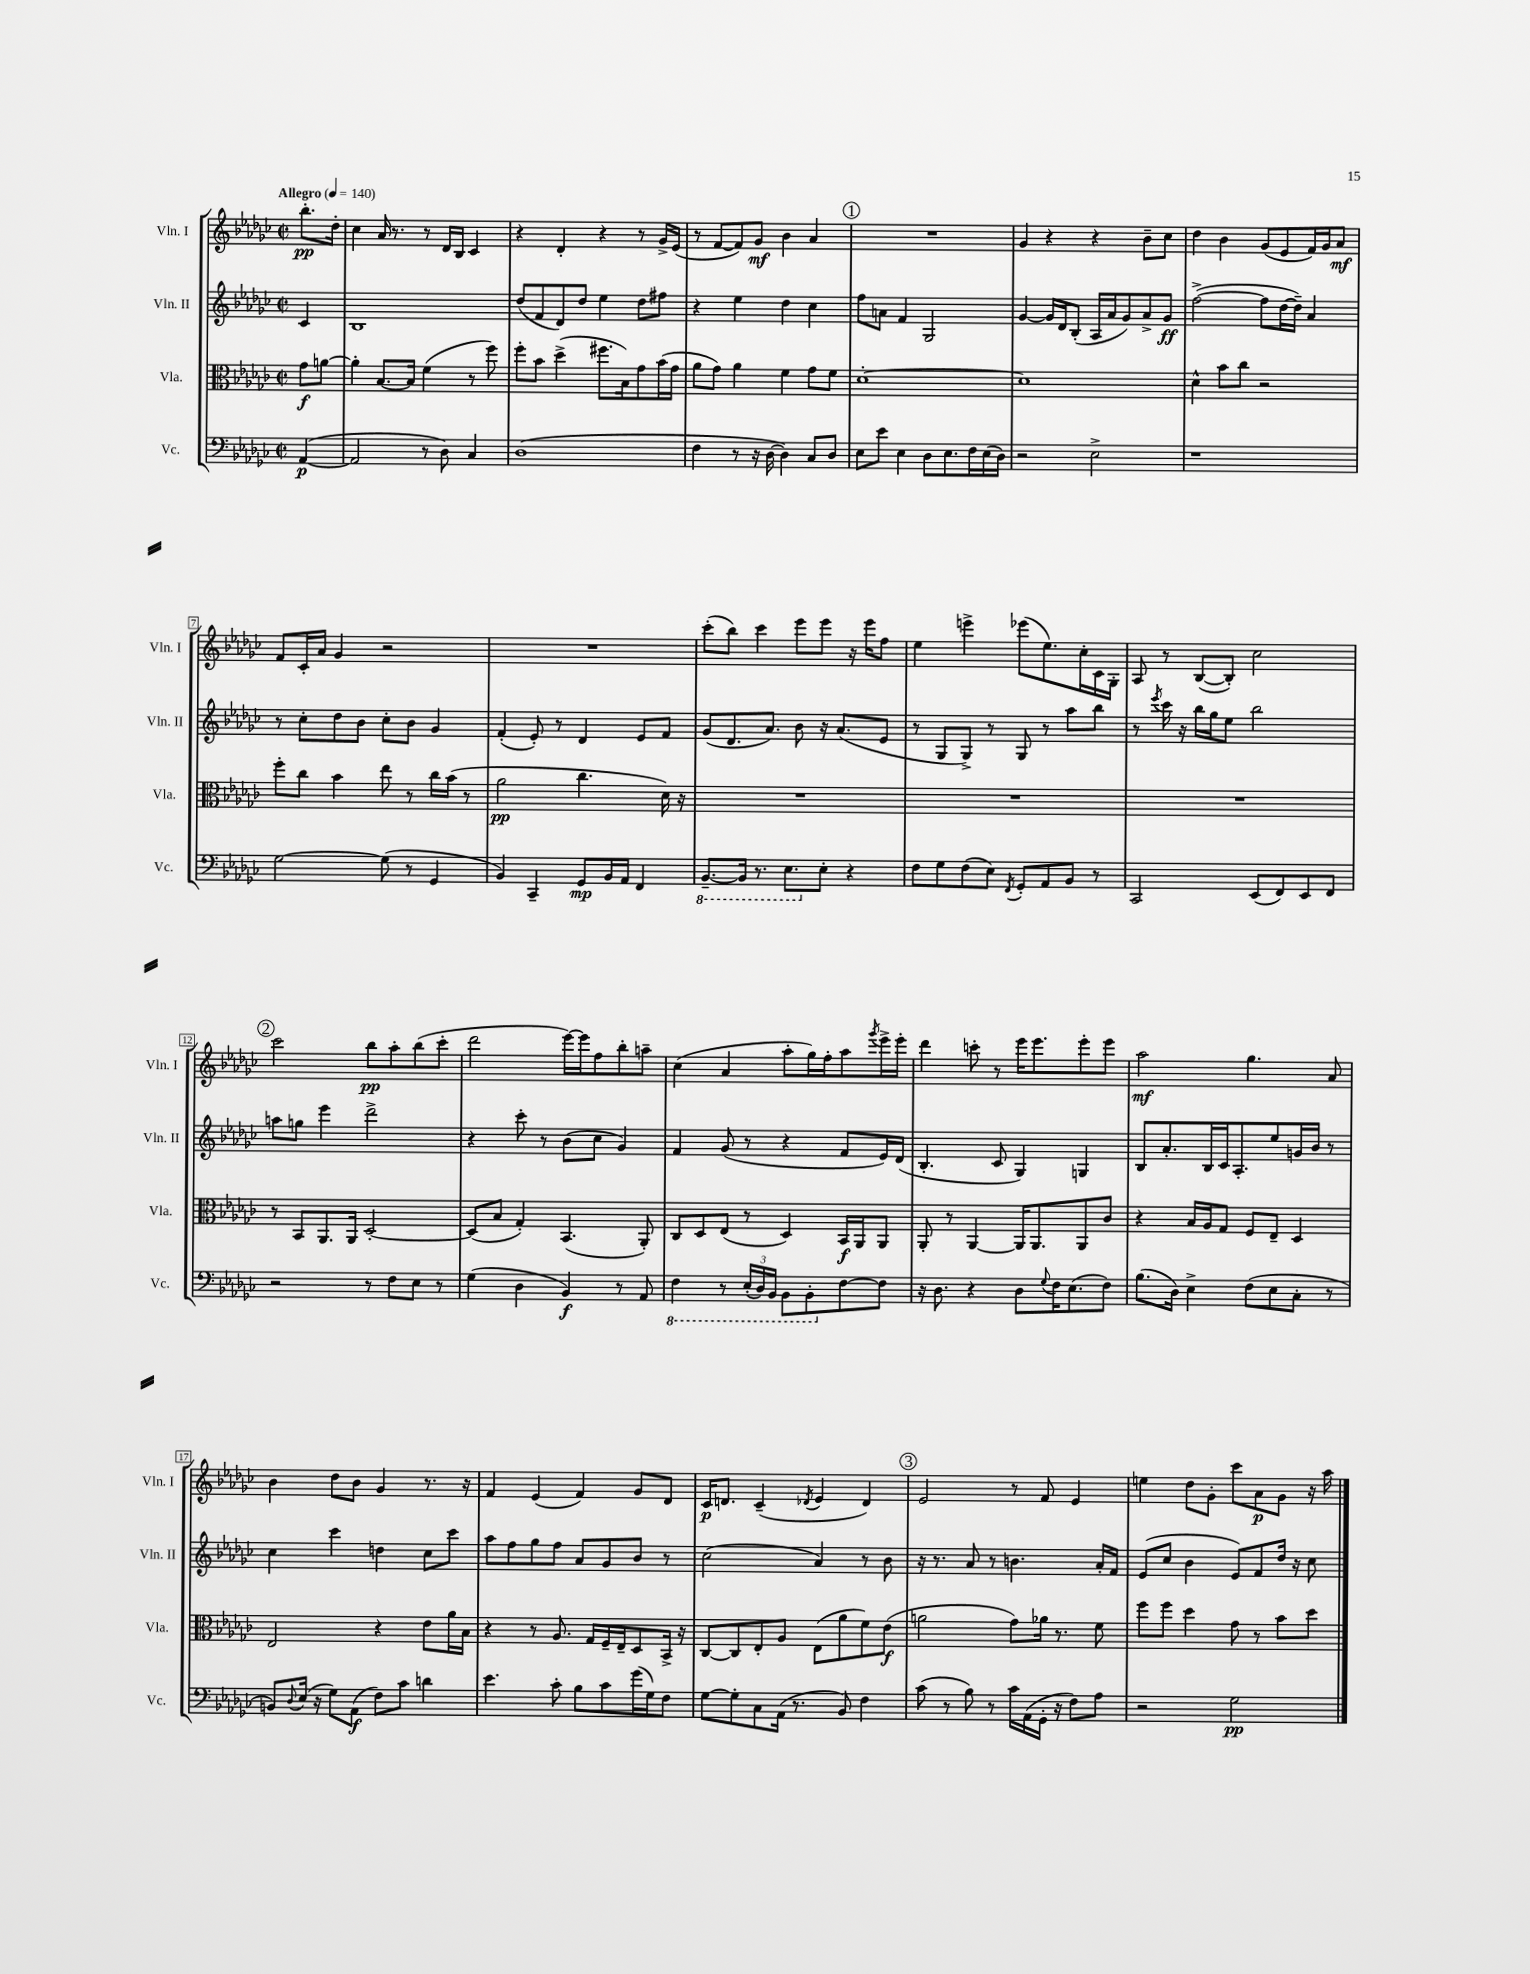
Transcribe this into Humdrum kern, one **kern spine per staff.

**kern	**kern	**kern	**kern
*staff4	*staff3	*staff2	*staff1
*clefF4	*clefC3	*clefG2	*clefG2
*k[b-e-a-d-g-c-]	*k[b-e-a-d-g-c-]	*k[b-e-a-d-g-c-]	*k[b-e-a-d-g-c-]
*M2/2	*M2/2	*M2/2	*M2/2
*met(c|)	*met(c|)	*met(c|)	*met(c|)
*MM140	*MM140	*MM140	*MM140
([4AA-	8g-	4c-	8.bb-'
.	[8a	.	.
.	.	.	16dd-'
=	=	=	=
2AA-]	4a']	1B-	4cc-
.	[8.B-	.	16a-
.	.	.	8.r
.	16B-]	.	.
8r	(4f	.	8r
8D-)	.	.	16d-
.	.	.	16B-
4C-	8r	.	4c-
.	8ff)	.	.
=	=	=	=
(1D-	8ff'	(8dd-	4r
.	8b-	8f	.
.	(4dd-^	8d-)	4d-'
.	.	8dd-	.
.	8.ff#	4ee-	4r
.	16B-)	.	.
.	8g-	8dd-	8r
.	(16b-	8ff#	16g-^
.	16g-	.	(16e-
=	=	=	=
4F	8a-	4r	8r
.	8g-)	.	[8f
8r	4a-	4ee-	8f])
16r	.	.	8g-
[16D-	.	.	.
4D-])	4f	4dd-	4b-
8C-	8g-	4cc-	4a-
8D-	8f	.	.
=	=	=	=
8E-	[1d-'	8ff	1r
8e-	.	8a	.
4E-	.	4f	.
8D-	.	2G-	.
8.E-	.	.	.
16F	.	.	.
(16E-	.	.	.
16D-)	.	.	.
=	=	=	=
2r	1d-]	[4g-	4g-
.	.	16g-]	4r
.	.	16d-	.
.	.	(8B-'	.
2E-^	.	16A-	4r
.	.	16a-	.
.	.	8g-)	.
.	.	8a-^	8b-~
.	.	8g-	8cc-
=	=	=	=
1r	4d-^^	([2ff^	4dd-
.	8b-	.	4b-
.	8cc-	.	.
.	2r	8ff]	(8g-
.	.	[16dd-	8e-
.	.	16dd-~])	.
.	.	4a-	16f)
.	.	.	16g-
.	.	.	8a-
=	=	=	=
[2G-	8ff'	8r	8f
.	8cc-	8cc-'	16c-'
.	.	.	16a-
.	4b-	8dd-	4g-
.	.	8b-	.
(8G-]	8ee-	8cc-'	2r
8r	8r	8b-	.
4GG-	16cc-	4g-	.
.	(16b-	.	.
.	8r	.	.
=	=	=	=
4BB-)	2a-	(4f'	1r
4CC-~	.	8e-')	.
.	.	8r	.
8GG-	4.cc-	4d-	.
16BB-	.	.	.
16AA-	.	.	.
4FF	.	8e-	.
.	16d-)	8f	.
.	16r	.	.
=	=	=	=
[8.BBB-~	1r	(8g-	(8ccc-'
.	.	8.d-	8bb-)
16BBB-]	.	.	.
8.r	.	.	4ccc-
.	.	8.a-)	.
8.EE-	.	.	.
.	.	8b-	8eee-
8E-'	.	16r	8eee-
.	.	(8.a-	.
4r	.	.	16r
.	.	.	16eee-
.	.	8e-	8ff
=	=	=	=
8F	1r	8r	4ee-
8G-	.	8G-	.
(8F	.	8G-^)	4eee^
8E-)	.	8r	.
8qFF	.	.	.
8GG-'	.	8G-	(8eee-
8AA-	.	8r	8.ee-)
8BB-	.	8aa-	.
.	.	.	16cc-'
8r	.	8bb-	16c-
.	.	.	16G-'
=	=	=	=
2CC-	1r	8r	8A-
.	.	8qeee-	.
.	.	16ccc-	8r
.	.	16r	.
.	.	16bb-	([8B-
.	.	16gg-	.
.	.	8ee-	8B-'])
(8EE-	.	2bb-	2cc-
8FF)	.	.	.
8EE-	.	.	.
8FF	.	.	.
=	=	=	=
2r	8r	8aa	2ccc-
.	8BB-	8gg	.
.	8.AA-	4eee-	.
.	16AA-	.	.
8r	[2D-'	2ddd-^	8bb-
8F	.	.	8aa-'
8E-	.	.	(8bb-
8r	.	.	8ccc-'
=	=	=	=
(4G-	(8D-]	4r	2ddd-
.	8B-	.	.
4D-	4G-')	8ccc-'	.
.	.	8r	.
4BB-)	(4.BB-	(8b-	[16eee-)
.	.	.	16eee-]
.	.	8cc-	8ff
8r	.	4g-)	8bb-'
8AA-	8AA-')	.	8aa~
=	=	=	=
4FF	8C-	4f	(4cc-
.	8D-	.	.
8r	(8E-	(8g-	4a-
(24EE-'	8r	8r	.
24DD-)	.	.	.
24BBB-	.	.	.
8BBB-	4D-)	4r	8aa-'
8BBB-'	.	.	16gg-)
.	.	.	16ff'
[8F	16BB-	8f	8aa-
.	16AA-	.	.
.	.	.	8qggg-
8F]	8AA-	16e-)	16eee-^
.	.	(16d-	16eee-'
=	=	=	=
16r	8AA-'	4.B-'	4ddd-
8.D-	.	.	.
.	8r	.	.
4r	[4AA-	.	8ccc'
.	.	8c-	8r
8D-	16AA-]	4G-)	16eee-
.	8.AA-	.	8.eee-
8qqG-	.	.	.
16F	.	.	.
(8.E-	.	.	.
.	8AA-	4G	8eee-'
8F)	8c-	.	8eee-
=	=	=	=
(8.B-	4r	8B-	2aa-
.	.	8.a-'	.
16D-)	.	.	.
4E-^	16B-	.	.
.	16A-	16B-	.
.	8G-	16c-	.
.	.	8.A-'	.
(8F	8F	.	4.gg-
8E-	8E-~	8ee-	.
8C-'	4D-	16g	.
.	.	16b-	.
8r	.	8r	8a-
=	=	=	=
8BB)	2E-	4cc-	4b-
8qqD-	.	.	.
(16E-	.	.	.
16r	.	.	.
8G-)	.	4ccc-	8dd-
(8AA-	.	.	8b-
8F)	4r	4dd	4g-
8c-	.	.	.
4d	8e-	8cc-	8.r
.	16a-	8ccc-	.
.	16B-	.	16r
=	=	=	=
4.e-	4r	8aa-	4f
.	.	8ff	.
.	8r	8gg-	(4e-
8c-'	8.A-	8ff	.
8B-	.	8a-	4f)
.	16G-	.	.
8c-	16F~	8g-	.
.	16E-~	.	.
(16g-	8D-	8b-	8g-
16G-)	.	.	.
8F	16BB-^	8r	8d-
.	16r	.	.
=	=	=	=
[8G-	[8C-	(2cc-	16c-
.	.	.	8.d
8G-']	8C-]	.	.
8C-	8E-'	.	(4c-~
(16AA-	8A-	.	.
8.r	.	.	.
.	.	.	8qd-
.	(8E-	4a-)	4e-
8BB-)	8a-	.	.
4F	8f)	8r	4d-)
.	(8e-	8b-	.
=	=	=	=
(8c-	2a	16r	2e-
.	.	8.r	.
8r	.	.	.
8B-)	.	8a-	.
8r	.	8r	.
16c-	8g-)	4.b	8r
(16AA-	.	.	.
16GG-'	16a-	.	8f
16r	8.r	.	.
8F)	.	.	4e-
8A-	8f	16a-'	.
.	.	16f	.
=	=	=	=
2r	8ff	(8e-	4ee
.	8ff	8cc-	.
.	4dd-	4b-	8dd-
.	.	.	8g-'
2G-	8g-	8e-)	8ccc-
.	8r	8f	8a-
.	8b-	16dd-	8g-
.	.	16r	.
.	8dd-	8cc-	16r
.	.	.	16aa-
==	==	==	==
*-	*-	*-	*-
